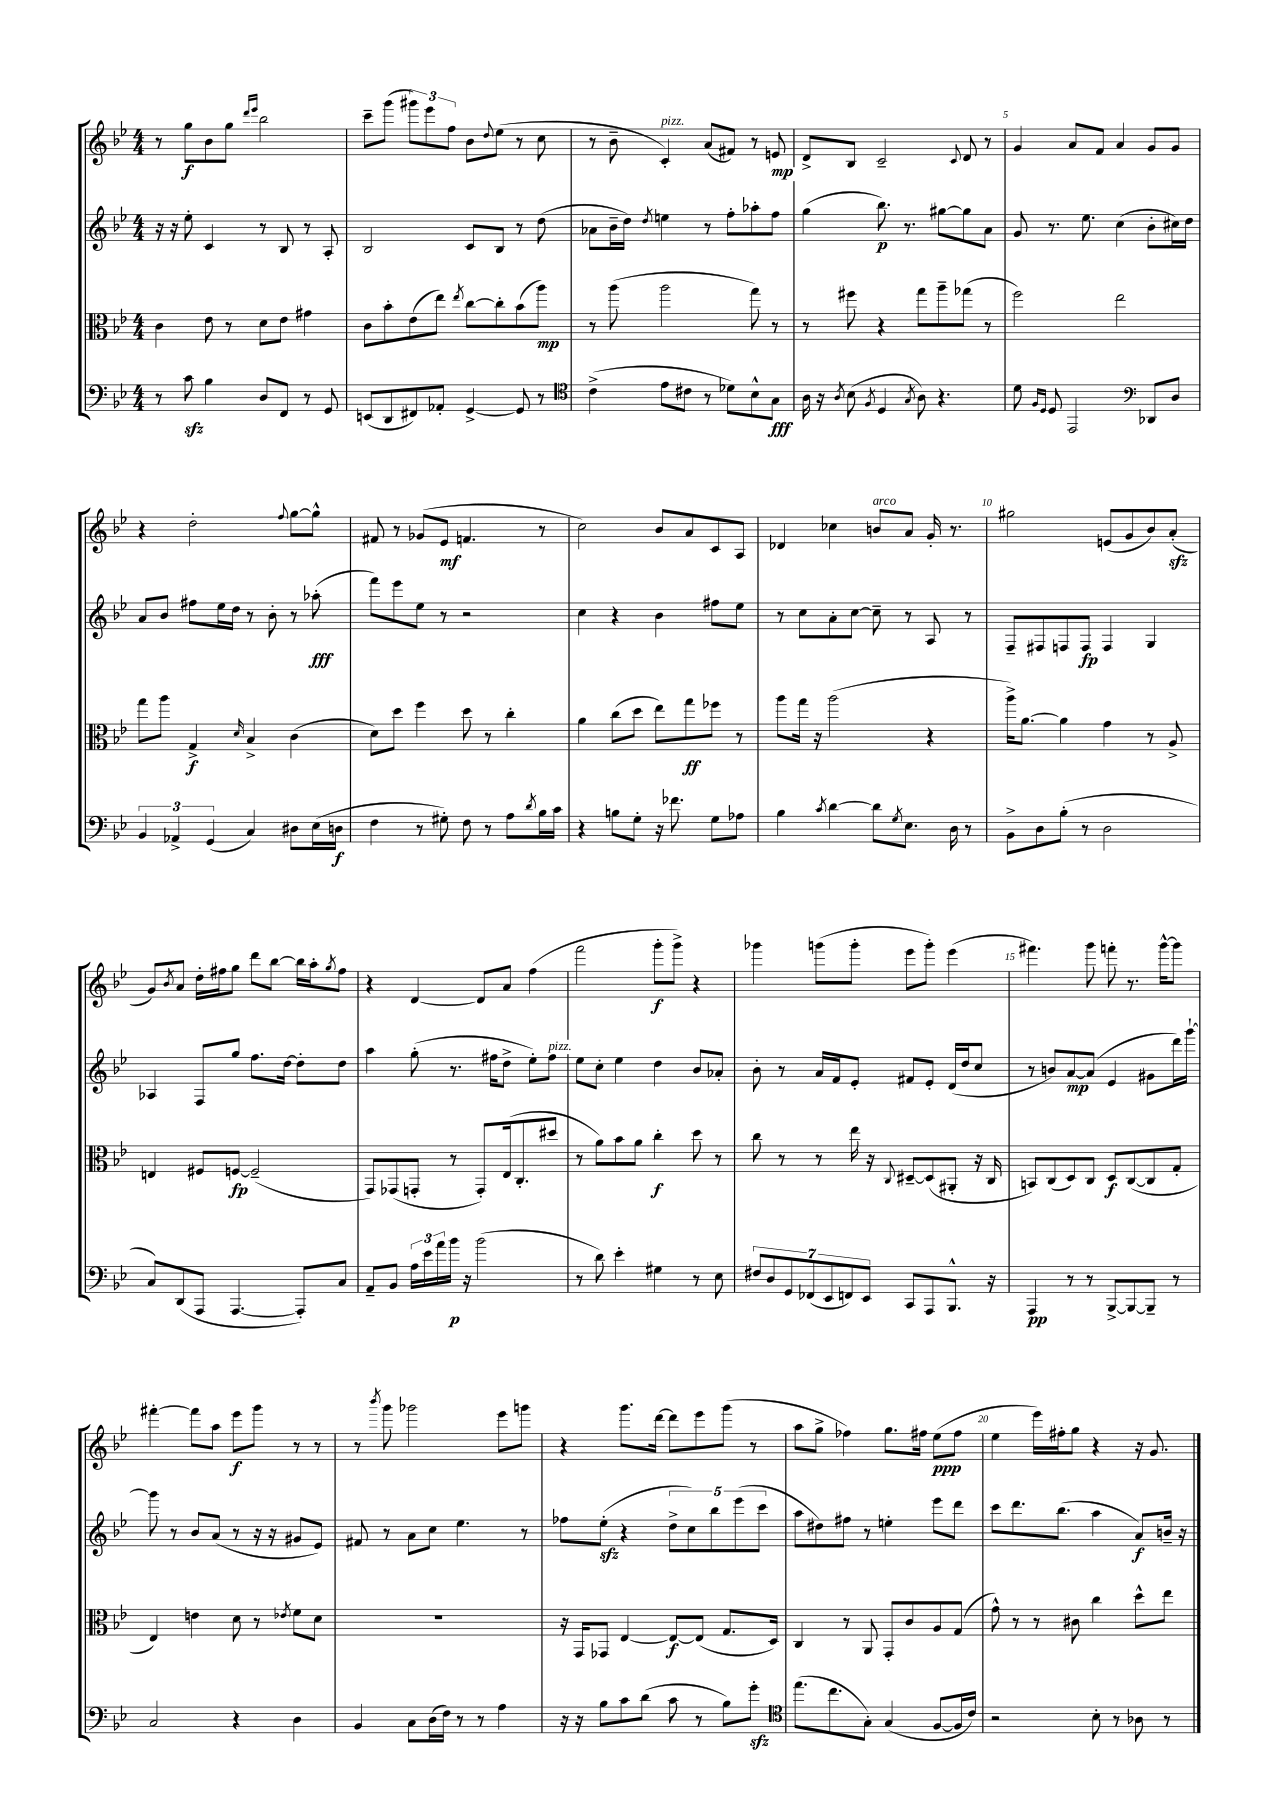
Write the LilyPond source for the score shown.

<<
\new StaffGroup <<
\new Staff = "s0" {
    \clef treble \key bes \major \numericTimeSignature \time 4/4
    r8 g''8\f bes'8 g''8 \grace { d'''16 ees'''16 } bes''2 |
    c'''8-- g'''8( \tuplet 3/2 { gis'''8) ees'''8 f''8 } bes'8 \appoggiatura { d''8 } ees''8( r8 c''8 |
    r8 bes'8-- c'4-.^\markup { \italic "pizz." }) a'8( fis'8) r8 e'8\mp |
    d'8-> bes8 c'2-- \appoggiatura { c'8 } d'8 r8 |
    g'4 a'8 f'8 a'4 g'8 g'8 |
    r4 d''2-. \appoggiatura { f''8 } g''8~ g''8-^ |
    fis'8 r8 ges'8( ees'8\mf f'4. r8 |
    c''2) bes'8 a'8 c'8 a8 |
    des'4 ces''4 b'8^\markup { \italic "arco" } a'8 g'16-. r8. |
    gis''2 e'8( g'8 bes'8) a'8-.\sfz( |
    g'8) \acciaccatura { bes'8 } a'8 d''16-. fis''16 g''8 d'''8 bes''8~ bes''16 a''16-. \acciaccatura { g''8 } fis''8 |
    r4 d'4~ d'8 a'8 f''4( |
    f'''2 g'''8-.\f g'''8->) r4 |
    ges'''4 g'''8( g'''8-. ees'''8 g'''8-.) ees'''4( |
    fis'''4.) g'''8 f'''8-. r8. g'''16~-^ g'''8 |
    fis'''4~-. fis'''8 a''8 ees'''8\f g'''8 r8 r8 |
    r8 \acciaccatura { bes'''8 } g'''8 ges'''2 ees'''8 g'''8 |
    r4 g'''8. d'''16~ d'''8 ees'''8 g'''8( r8 |
    a''8 g''8-> fes''4) g''8. fis''16 ees''8\ppp( fis''8 |
    ees''4 ees'''16) fis''16-. g''8 r4 r16 g'8. \bar "|." |
}
\new Staff = "s1" {
    \clef treble \key bes \major \numericTimeSignature \time 4/4
    r16 r16 ees''8-. c'4 r8 bes8 r8 a8-. |
    bes2 c'8 bes8 r8 d''8( |
    aes'8 bes'16-- d''16) \acciaccatura { d''8 } e''4 r8 f''8-. aes''8-. f''8 |
    g''4( bes''8.\p) r8. gis''8~ gis''8 a'8 |
    g'8 r8. ees''8. c''4( bes'8-. cis''16) d''16 |
    a'8 bes'8 fis''8 ees''16 d''16 r8 bes'8-. r8 aes''8-.\fff( |
    f'''8) ees'''8 ees''8 r8 r2 |
    c''4 r4 bes'4 fis''8 ees''8 |
    r8 c''8 a'8-. c''8~ c''8-- r8 a8 r8 |
    f8-- fis8 f8 f8\fp f4 g4 |
    aes4 f8 g''8 f''8. d''16~ d''8-. d''8 |
    a''4 g''8-.( r8. fis''16 d''8-> ees''8-.) fis''8^\markup { \italic "pizz." } |
    ees''8 c''8-. ees''4 d''4 bes'8 aes'8-. |
    bes'8-. r8 a'16 f'16 ees'8-. fis'8 ees'8-. d'16( d''16 c''8 |
    r8 b'8) a'8~\mp a'8( ees'4 gis'8 d'''16) g'''16~-! |
    g'''8 r8 bes'8 a'8( r8 r16 r16 gis'8 ees'8) |
    fis'8 r8 a'8 c''8 ees''4. r8 |
    fes''8 ees''8-.\sfz( r4 \tuplet 5/4 { d''8-> c''8) bes''8 ees'''8( c'''8 } |
    a''8 dis''8) fis''8 r8 e''4-. ees'''8 d'''8 |
    c'''8 d'''8. bes''8.( a''4 a'8\f) b'16-- r16 \bar "|." |
}
\new Staff = "s2" {
    \clef alto \key bes \major \numericTimeSignature \time 4/4
    c'4 ees'8 r8 d'8 ees'8 gis'4 |
    c'8 bes'8-. ees'8( ees''8) \acciaccatura { ees''8 } c''8~ c''8-. bes'8( a''8\mp) |
    r8 a''8( a''2 g''8) r8 |
    r8 fis''8 r4 g''8 a''8-- ges''8( r8 |
    f''2) ees''2 |
    g''8 a''8 g4->\f \grace { d'16 } bes4-> c'4( |
    d'8) d''8 f''4 d''8 r8 c''4-. |
    a'4 c''8( d''8 ees''8) g''8\ff fes''8 r8 |
    a''8 g''16 r16 a''2( r4 |
    a''16->) a'8.~ a'4 g'4 r8 a8-> |
    e4 fis8 f8~\fp f2--( |
    g,8) ges,8( g,8-. r8 g,8-.) ees16( c8.-. dis''8 |
    r8 a'8) bes'8 a'8 c''4-.\f d''8 r8 |
    c''8 r8 r8 ees''16 r16 \appoggiatura { c8 } dis8~-- dis8( ais,8-. r16 c16 |
    b,8) c8( d8) c8 d8\f c8~( c8 g8-. |
    ees4) e'4 d'8 r8 \acciaccatura { ees'8 } f'8 d'8 |
    R1 |
    r16 g,16 ges,8 ees4~ ees8~\f ees8( g8. d16) |
    c4 r8 a,8 g,8-. c'8 a8 g8( |
    g'8-^) r8 r8 cis'8 c''4 d''8-^ ees''8 \bar "|." |
}
\new Staff = "s3" {
    \clef bass \key bes \major \numericTimeSignature \time 4/4
    r8 c'8\sfz bes4 d8 f,8 r8 g,8 |
    e,8( d,8 fis,8) aes,8-. g,4~-> g,8 r8 |
    \clef tenor c'4->( ees'8 cis'8 r8 des'8) bes8-^ g8\fff |
    a16 r16 \acciaccatura { a8 } bes8( \acciaccatura { f8 } d4 \acciaccatura { g8 } a8) r4. |
    d'8 \grace { f16 d16 } d8 ees,2 \clef bass des,8 d8 |
    \tuplet 3/2 { bes,4 aes,4-> g,4( } c4) dis8 ees16( d16\f |
    f4 r8 gis8-.) f8 r8 a8 \acciaccatura { d'8 } bes16 c'16 |
    r4 b8 g8-. r16 fes'8. g8 aes8 |
    bes4 \acciaccatura { c'8 } d'4~ d'8 \acciaccatura { g8 } ees8. d16 r8 |
    bes,8-> d8 bes8-.( r8 d2 |
    c8) d,8( a,,8 a,,4.~ a,,8-.) c8 |
    a,8-- bes,8 \tuplet 3/2 { a16 ees'16 a'16 } bes'16\p r16 bes'2( |
    r8 d'8) ees'4-. gis4 r8 ees8 |
    \tuplet 7/4 { fis8 d8 g,8 fes,8( ees,8 f,8) ees,8 } c,8 a,,8 bes,,8.-^ r16 |
    a,,4\pp r8 r8 bes,,8~-> bes,,8~ bes,,8-- r8 |
    c2 r4 d4 |
    bes,4 c8 d16( f16) r8 r8 a4 |
    r16 r16 bes8 c'8 d'8( c'8 r8 bes8) g'8-.\sfz |
    \clef tenor ees''8.( c''8. g8-.) g4( f8~ f16 c'16) |
    r2 bes8-. r8 aes8 r8 \bar "|." |
}
>>
>>
\layout { \context { \Score \override BarNumber.break-visibility = ##(#f #t #t) barNumberVisibility = #(every-nth-bar-number-visible 5) } }
